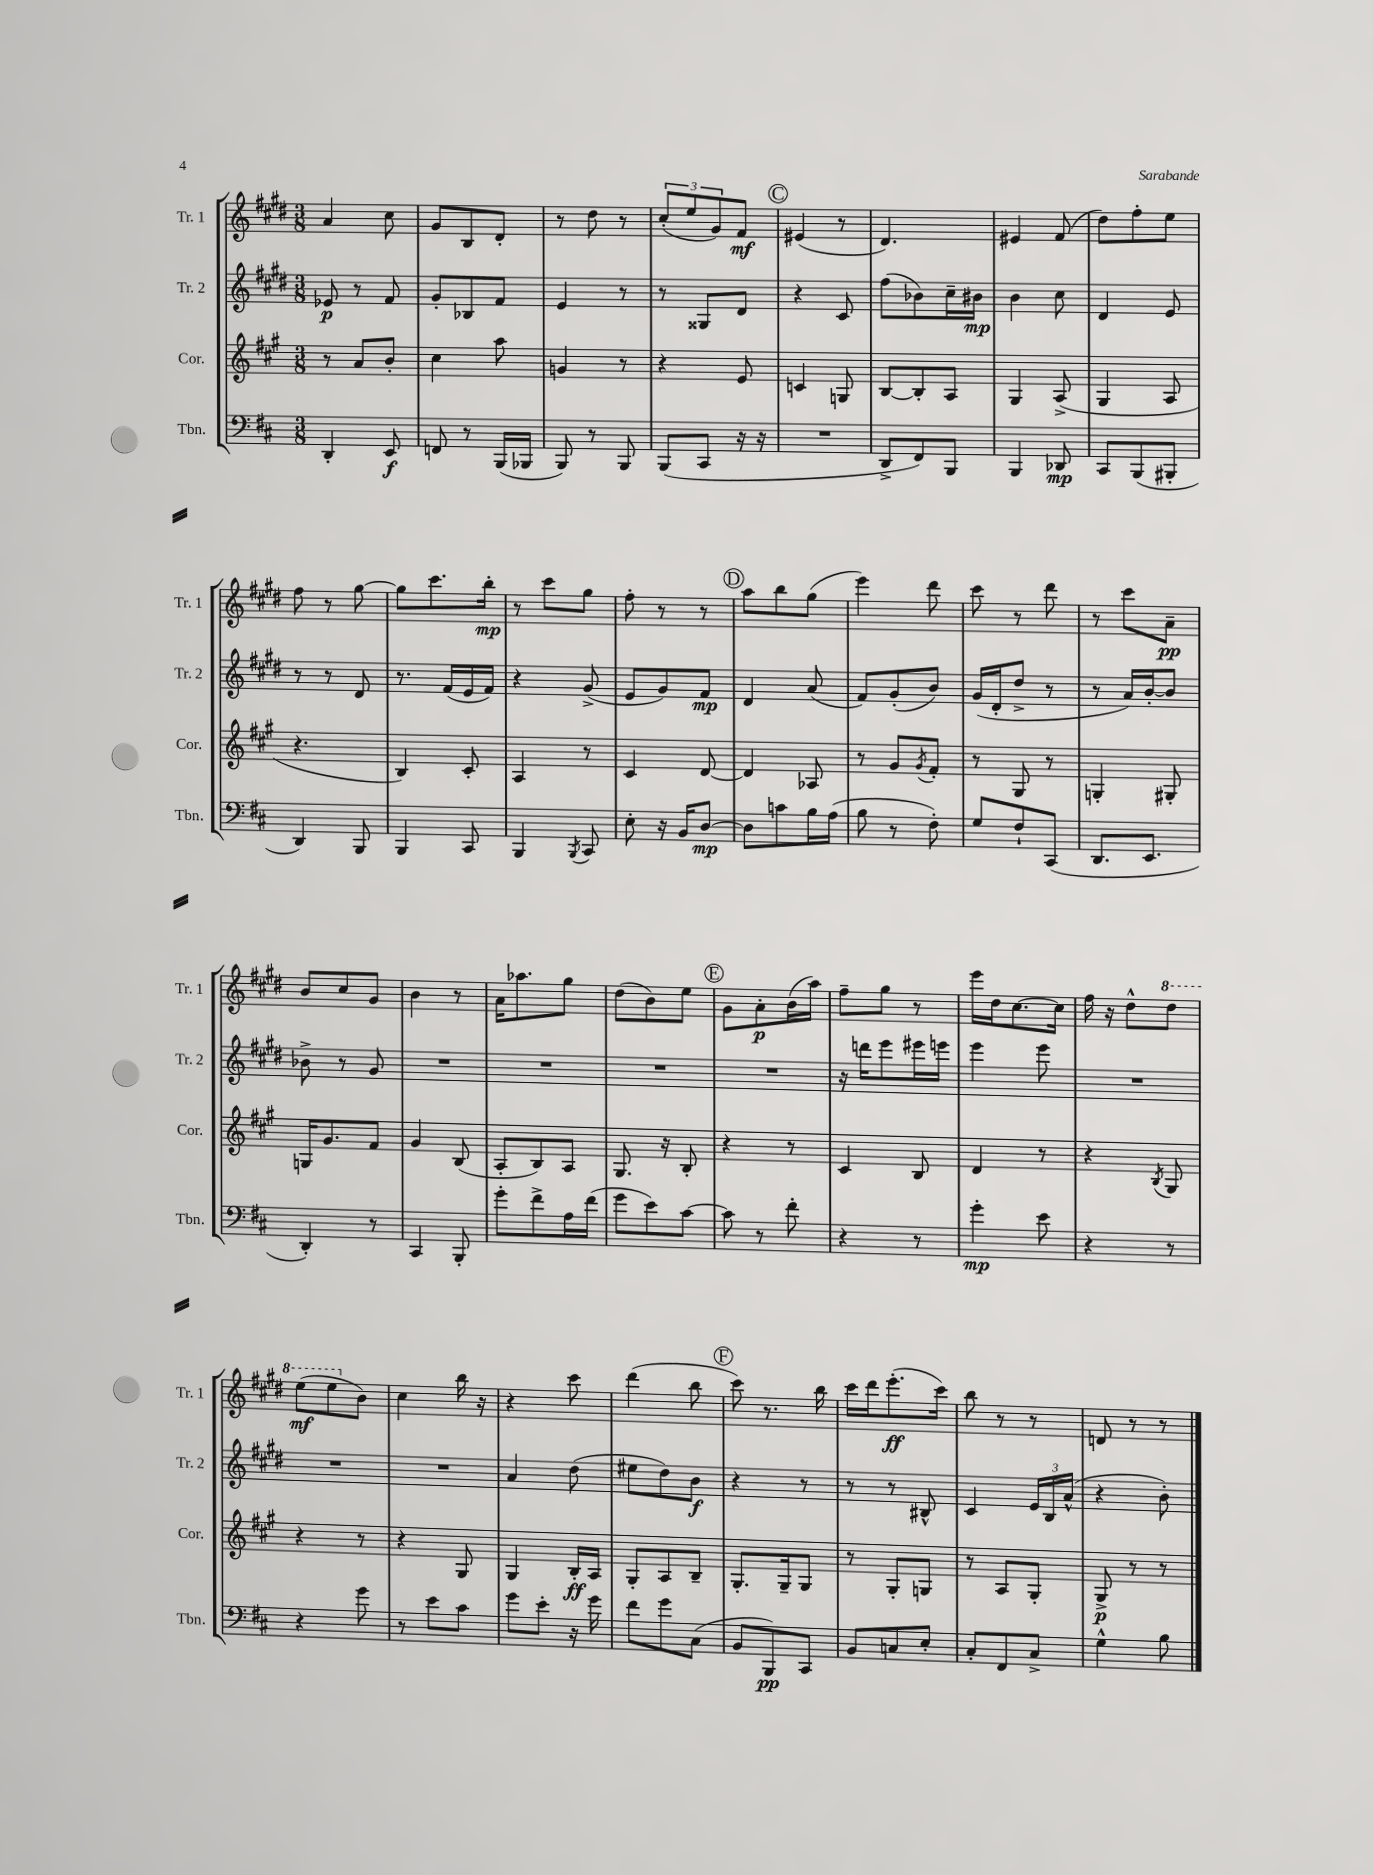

**kern	**kern	**kern	**kern
*staff4	*staff3	*staff2	*staff1
*clefF4	*clefG2	*clefG2	*clefG2
*k[f#c#]	*k[f#c#g#]	*k[f#c#g#d#]	*k[f#c#g#d#]
*M3/8	*M3/8	*M3/8	*M3/8
4DD'/	8r	8e-/	4a/
.	8a/L	8r	.
8EE/	8b'/J	8f#/	8cc#\
=	=	=	=
8FF/	4cc#\	8g#'/L	8g#/L
8r	.	8B-/	8B/
(16BBB/LL	8aa\	8f#/J	8d#'/J
16BBB-/JJ	.	.	.
=	=	=	=
8BBB/)	4g/	4e/	8r
8r	.	.	8dd#\
8BBB/	8r	8r	8r
=	=	=	=
(8BBB/L	4r	8r	(12cc#'/L
.	.	.	12ee/
8CC#/J	.	8G##/L	.
.	.	.	12g#/)
16r	8e/	8d#/J	8f#/J
16r	.	.	.
=	=	=	=
4.r	4c/	4r	(4e#/
.	8G/	8c#/	8r
=	=	=	=
8DD^/L	[8B/L	(8ff#\L	4.d#/)
8FF#/)	8B'/]	8b-\)	.
8BBB/J	8A/J	16cc#~\L	.
.	.	16b#\JJ	.
=	=	=	=
4BBB/	4G#/	4b\	4e#/
8DD-/	(8A^/	8cc#\	(8f#/
=	=	=	=
8CC#/L	4G#/	4d#/	8dd#\L)
(8BBB/	.	.	8ff#'\
8BBB#'/J	8A/	8e/	8ee\J
=	=	=	=
4DD/)	4.r	8r	8ff#\
.	.	8r	8r
8BBB/	.	8d#/	[8gg#\
=	=	=	=
4BBB/	4B/)	8.r	8gg#\]L
.	.	.	8.ccc#\
.	.	(16f#/LL	.
8CC#/	8c#'/	16e/	.
.	.	16f#/JJ)	16bb'\Jk
=	=	=	=
4BBB/	4A/	4r	8r
.	.	.	8ccc#\L
8qBBB/	.	.	.
8CC#/	8r	(8g#^/	8gg#\J
=	=	=	=
8E'\	4c#/	8e/L	8ff#'\
16r	.	8g#/)	8r
16BB/LK	.	.	.
[8D/J	[8d/	8f#/J	8r
=	=	=	=
8D\]L	4d/]	4d#/	8aa\L
8c\	.	.	8bb\
16B\L	8A-/	(8a/	(8gg#\J
(16A\JJ	.	.	.
=	=	=	=
8B\	8r	8f#/L)	4eee\)
8r	8g#/L	(8g#'/	.
.	8qg#/	.	.
8F#'\)	8f#'/J	8b/J)	8ddd#\
=	=	=	=
8G/L	8r	(16g#/LL	8ccc#\
.	.	16d#'/J	.
8F#`/	8G#/	8dd#^/J	8r
(8CC#/J	8r	8r	8ddd#\
=	=	=	=
8.DD/L	4G'/	8r	8r
.	.	16a/LL)	8ccc#\L
8.EE/J	.	[16b'/J	.
.	8G#'/	8b/]J	8a~\J
=	=	=	=
4DD'/)	16G/LK	8b-^\	8b/L
.	8.g#/	.	.
.	.	8r	8cc#/
8r	8f#/J	8g#/	8g#/J
=	=	=	=
4CC#/	4g#/	4.r	4b\
8BBB'/	(8B/	.	8r
=	=	=	=
8g'\L	8A'/L	4.r	16a\LK
.	.	.	8.aa-\
8f#^\	8B/)	.	.
16A\L	8A/J	.	8gg#\J
(16f#\JJ	.	.	.
=	=	=	=
8g\L	8.G#/	4.r	(8dd#\L
8e\)	.	.	8b\)
.	16r	.	.
[8c#\J	8B'/	.	8ee\J
=	=	=	=
8c#\]	4r	4.r	8g#\L
8r	.	.	8a'\
8f#'\	8r	.	(16b\L
.	.	.	16aa\JJ)
=	=	=	=
4r	4c#/	16r	8ff#~\L
.	.	16ddd\LK	.
.	.	8eee\	8gg#\J
8r	8B/	16eee#\L	8r
.	.	16eee\JJ	.
=	=	=	=
4g'\	4d/	4eee\	16eee\LL
.	.	.	16dd#\J
.	.	.	[8.cc#\
8e\	8r	8eee\	.
.	.	.	16cc#\]Jk
=	=	=	=
4r	4r	4.r	16ff#\
.	.	.	16r
.	.	.	8dd#^^\L
.	8qB/	.	.
8r	8G#/	.	8ddd#\J
=	=	=	=
4r	4r	4.r	(8eee\L
.	.	.	8eee\
8g\	8r	.	8b\J)
=	=	=	=
8r	4r	4.r	4cc#\
8e\L	.	.	.
8c#\J	8G#/	.	16bb\
.	.	.	16r
=	=	=	=
8g\L	4G#/	4a/	4r
8e'\J	.	.	.
16r	16B'/LL	(8dd#\	8ccc#\
16g\	16A/JJ	.	.
=	=	=	=
8f#\L	8G#'/L	8ee#\L	(4ddd#\
8g\	8A/	8dd#\)	.
(8C#\J	8B~/J	8b\J	8bb\
=	=	=	=
8BB/L	8.G#'/L	4r	8ccc#\)
8BBB/)	.	.	8.r
.	16G#~/k	.	.
8CC#/J	8G#/J	8r	.
.	.	.	16bb\
=	=	=	=
8BB/L	8r	8r	16ccc#\LL
.	.	.	16ddd#\J
8C/	8G#'/L	8r	(8.eee'\
8E'/J	8G/J	8B#^^/	.
.	.	.	16ccc#\Jk)
=	=	=	=
8C#'/L	8r	4c#/	8bb\
8FF#/	8A/L	.	8r
8C#^/J	8G#'/J	24e/LL	8r
.	.	24B/	.
.	.	(24a^^/JJ	.
=	=	=	=
4G^^\	8G#^/	4r	8d/
.	8r	.	8r
8B\	8r	8b'\)	8r
==	==	==	==
*-	*-	*-	*-
